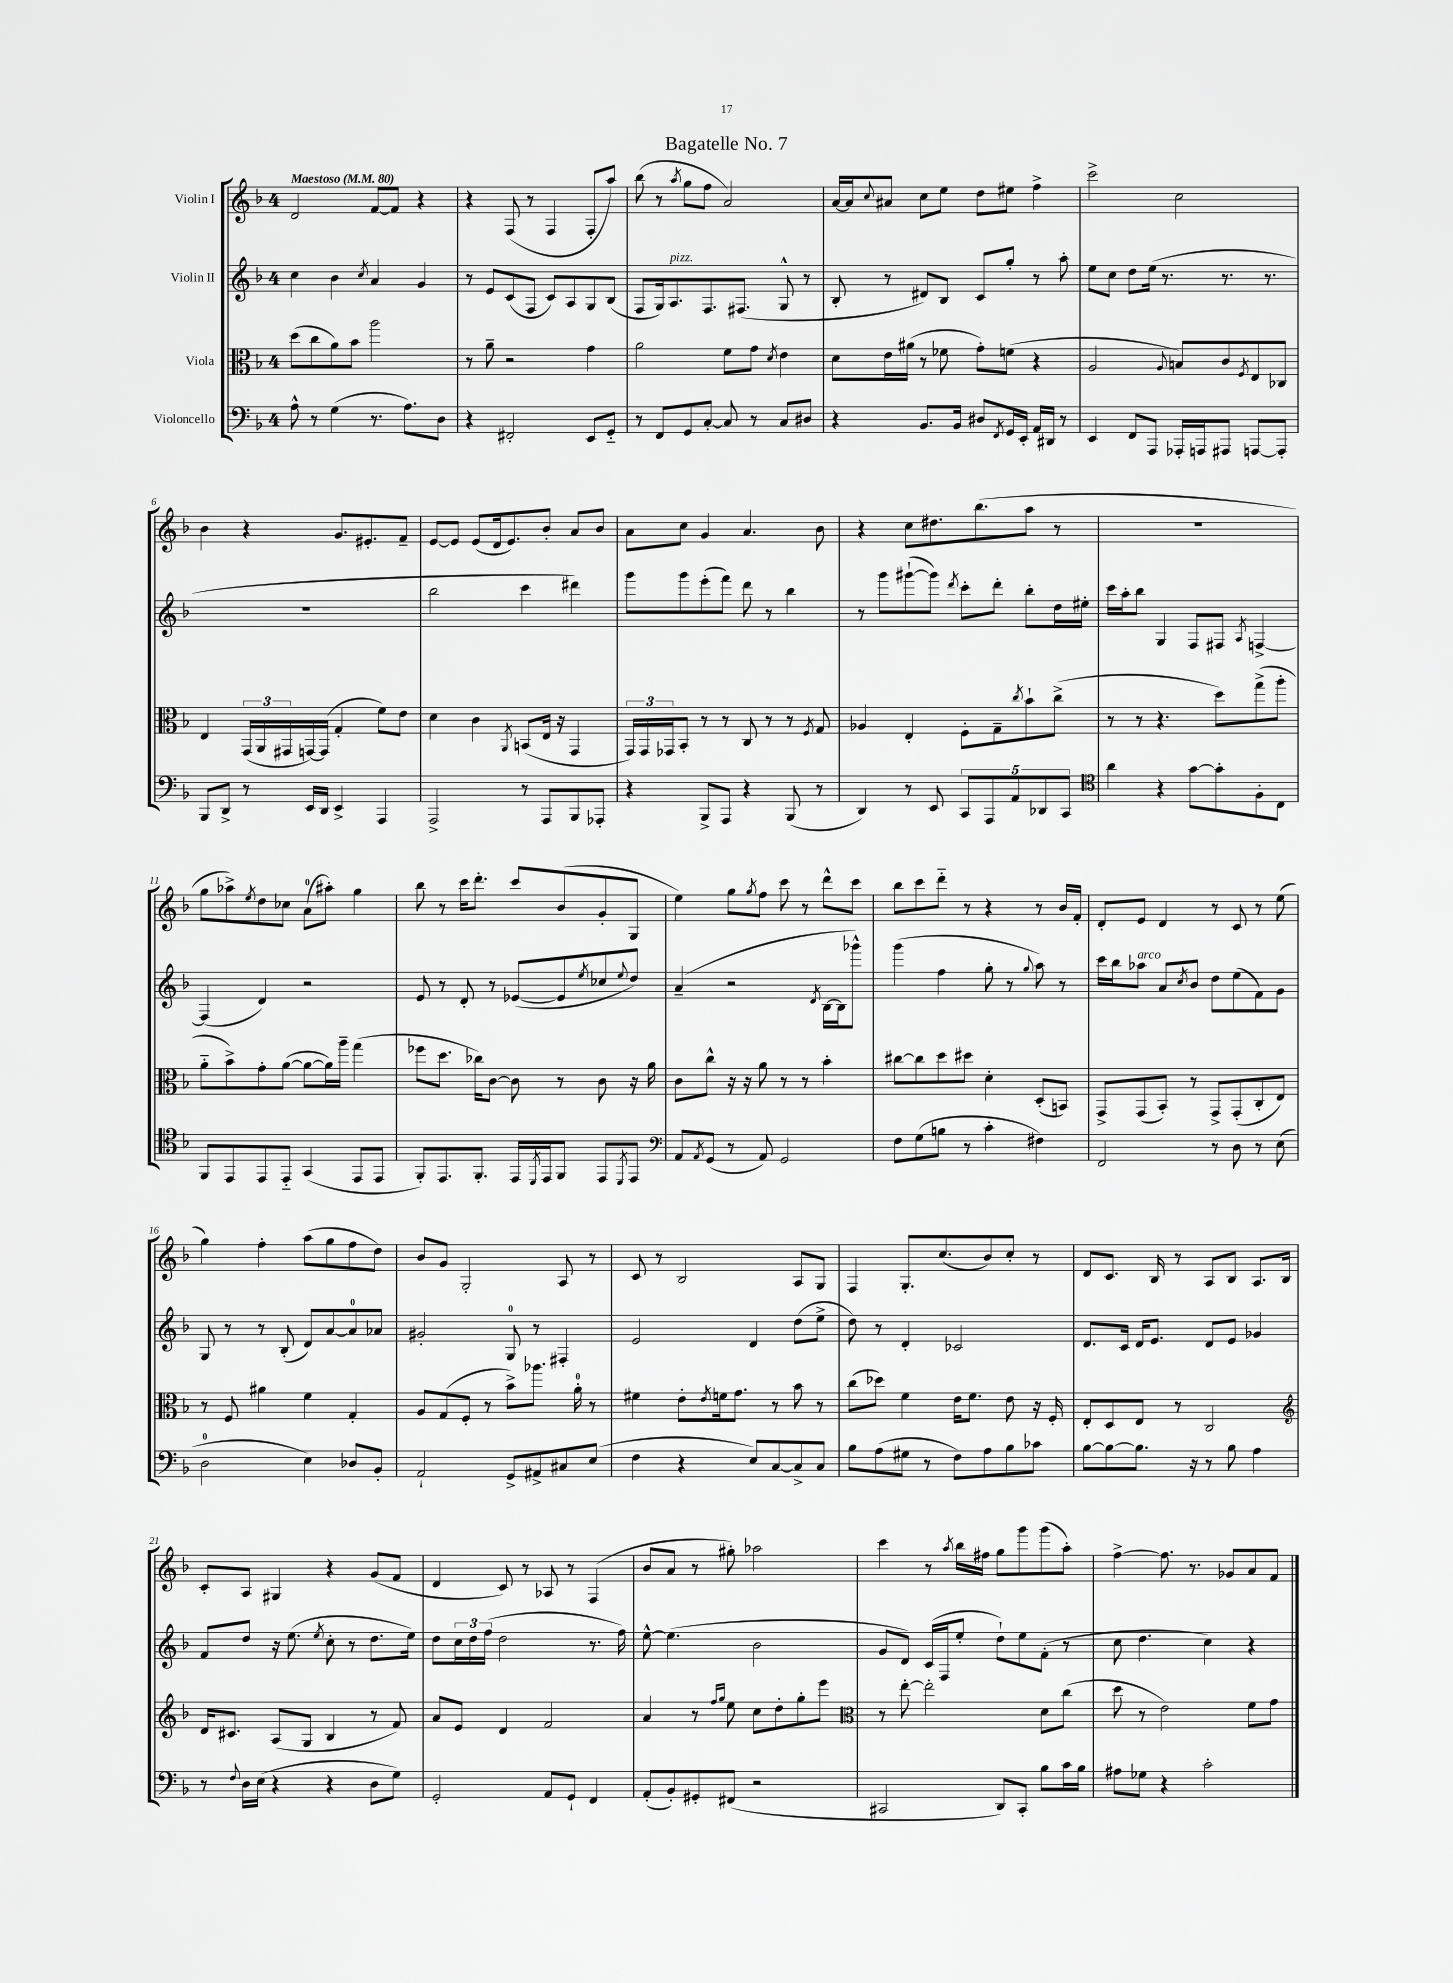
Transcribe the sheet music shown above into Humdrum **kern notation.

**kern	**kern	**kern	**kern
*staff4	*staff3	*staff2	*staff1
*clefF4	*clefC3	*clefG2	*clefG2
*k[b-]	*k[b-]	*k[b-]	*k[b-]
*M4/4	*M4/4	*M4/4	*M4/4
*MM80	*MM80	*MM80	*MM80
8A^^\	(8dd\L	4cc\	2d/
8r	8cc\	.	.
(4G\	8a\)	4b-\	.
.	8b-\J	.	.
.	.	8qcc/	.
8.r	2aa\	4a/	[8f/L
.	.	.	8f/]J
8.A\L)	.	.	.
.	.	4g/	4r
8D\J	.	.	.
=	=	=	=
4r	8r	8r	4r
.	8a~\	8e/L	.
2FF#'/	2r	(8c/	(8F/
.	.	8F/J	8r
.	.	8c/L)	4F/
.	.	8A/	.
8EE/L	4g\	8G/	8F'/L
8GG'~/J	.	(8B-/J	8aa/J)
=	=	=	=
8r	2a\	8F/L	(8bb-\
8FF/L	.	16G/k)	8r
.	.	8.A/	.
.	.	.	8qaa/
8GG/	.	.	8gg\L
[8C'/J	.	8.F/	8ff\J
8C/]	8f\L	.	2a/)
.	.	(8.F#/J	.
8r	8g\J	.	.
.	8qd/	.	.
8C/L	4e\	8G^^/	.
8D#/J	.	8r	.
=	=	=	=
4r	8d\L	8B-'/	[16a/LL
.	.	.	16a/]J
.	.	.	8qqcc/
.	16e\L	8r	8a#/J
.	(16a#\JJ	.	.
8.BB-/L	8r	8d#/L)	8cc\L
.	8f-\	8B-/J	8ee\J
16BB-/Jk	.	.	.
8D#/L	8g'\L)	8c/L	8dd\L
8qFF/	.	.	.
16GG/L	(8f\J	8gg'/J	8ee#\J
16EE'/JJ	.	.	.
16AA/LL	4r	8r	4ff^\
16DD#/JJ	.	.	.
8r	.	8aa'\	.
=	=	=	=
4EE/	2A/	8ee\L	2ccc^\
.	.	8cc\J	.
8FF/L	.	8dd\L	.
8AAA/J	.	(16ee\Jk	.
.	.	8.r	.
.	8qqA/	.	.
16AAA-'/LL	8B/L)	.	2cc\
16AAA/J	.	.	.
8AAA#/J	8c/	8.r	.
.	8qF/	.	.
[8AAA/L	8E/	.	.
.	.	8.r	.
8AAA'/]J	8C-/J	.	.
=	=	=	=
8BBB-/L	4E/	1r	4b-\
8DD^/J	.	.	.
8r	(24GG/LL	.	4r
.	24AA/	.	.
.	24GG#/	.	.
16EE/LL	[16GG/)	.	.
16DD/JJ	(16GG/]JJ	.	.
4EE^/	4G'/	.	8.g/L
.	.	.	8.e#'/
4AAA/	8f\L)	.	.
.	8e\J	.	8f~/J
=	=	=	=
2AAA^/	4d\	2bb-\	[8e/L
.	.	.	8e/]J
.	4c\	.	(8e/L
.	.	.	16d/k
.	.	.	8.e/)
.	8qAA/	.	.
8r	(8BB/L	4ccc\	.
8AAA/L	16E/Jk	.	8b-'/J
.	16r	.	.
8BBB-/	4GG/	4ddd#\)	8a/L
8AAA-'/J	.	.	8b-/J
=	=	=	=
4r	24GG/LL)	8ggg\L	8a\L
.	24GG/	.	.
.	24GG-/J	.	.
.	8BB-'/J	8ggg\	8cc\J
8BBB-^/L	8r	(8eee'\	4g/
8AAA/J	8r	8fff\J)	.
4r	8C/	8ddd\	4.a/
.	8r	8r	.
(8BBB-/	8r	4bb-\	.
.	8qF/	.	.
8r	8G/	.	8b-\
=	=	=	=
4DD/)	4A-/	8r	4r
.	.	8ggg\L	.
8r	4E'/	([8ggg#`\	8cc\L
8EE/	.	8ggg#\]J)	8.dd#\
.	.	8qddd/	.
10CC/L	8F'\L	8ccc'\L	.
.	.	.	(8.bb-\
10AAA/	.	.	.
.	8G~\	8ddd'\J	.
10AA/	.	.	.
.	8qcc/	.	.
.	8b-`\	8bb-'\L	8aa\J
10DD-/	.	.	.
.	(8cc^\J	16dd\L	8r
10CC/J	.	.	.
.	.	16ee#'\JJ	.
=	=	=	=
*clefC4	*	*	*
4a\	8r	16ccc\LL	1r
.	.	16aa'\J	.
.	8r	8bb-\J	.
4r	4.r	4G/	.
[8g\L	.	8F/L	.
8g'\]	8dd\L)	8F#/J	.
.	.	8qA/	.
8F'\	(8gg^\	[4F^/	.
8C\J	8aa'\J	.	.
=	=	=	=
8FF/L	8a'~\L	(4F/]	8gg\L
8EE/	8b-^\)	.	8aa-^\)
.	.	.	8qee/
8EE/	8g'\	4d/)	8dd\
8EE'~/J	([8a\J	.	8cc-\J
(4GG/	8a\_L	2r	(8a\L
.	16a\]L)	.	8aa#'\J)
.	16aa~\JJ	.	.
8EE/L	(4gg\	.	4gg\
8EE/J	.	.	.
=	=	=	=
8FF'/L)	8ff-\L	8e/	8bb-\
8.EE/	8.dd\J	8r	8r
.	.	8d'/	16ccc\LK
8.FF'/J	16cc-\LK)	.	8.ddd'\J
.	[8c\J	8r	.
16EE/LL	8c\]	([8e-/L	8ccc/L
8qDD/	.	.	.
16EE/J	.	.	.
8FF/J	8r	8e-/]	(8b-/
.	.	8qee/	.
8EE/L	8c\	8cc-/	8g'/
8qDD/	.	8qqee/	.
8EE/J	16r	8dd/J)	8G/J
.	16a\	.	.
=	=	=	=
*clefF4	*	*	*
8AA/L	8c\L	(4a~/	4ee\)
8qAA/	.	.	.
(8GG/J	8cc^^\J	.	.
8r	16r	2r	8gg\L
.	16r	.	.
.	.	.	8qgg/
8AA/)	8a\	.	8ff\J
2GG/	8r	.	8ccc\
.	8r	.	8r
.	.	8qd/	.
.	4b-'\	[16B-\LL	8ddd^^\L
.	.	16B-\]J	.
.	.	8ggg-^^\J)	8ccc\J
=	=	=	=
8F\L	[8cc#\L	(4ggg\	8bb-\L
(8G\	8cc#\]	.	8ccc\
8B\J	8dd\	4ff\	8ddd'~\J
8r	8dd#\J	.	8r
4c'\	4d'\	8gg'\	4r
.	.	8r	.
.	.	8qqgg/	.
4F#\)	(8D'/L	8aa\)	8r
.	8BB/J)	8r	16b-/LL
.	.	.	16f'/JJ
=	=	=	=
2FF/	8GG^/L	16ccc\LL	8d'/L
.	.	16bb-\J	.
.	(8GG/	8aa-\J	8e/J
.	8BB-'/J)	8a/L	4d/
.	.	8qcc/	.
.	8r	8b-/J	.
8r	8GG^/L	8dd\L	8r
8D\	(8GG'/	(8ee\	8c/
8r	8C'/	8f\)	8r
(8E\	8E/J)	8g\J	(8ee\
=	=	=	=
2D\	8r	8G/	4gg\)
.	8F/	8r	.
.	4a#\	8r	4ff'\
.	.	(8B-'/	.
4E\)	4f\	8d/L)	(8aa\L
.	.	[8a/	8gg\
8D-/L	4G'/	8a/]	8ff\
8BB-'/J	.	8a-/J	8dd\J)
=	=	=	=
2AA`/	8A/L	2g#'/	8b-/L
.	(8G/	.	8g/J
.	8F'/J	.	2G'/
.	8r	.	.
8GG^/L	8b-^\L)	8G/	.
8AA#^/	8.aa-\J	8r	.
8C#/	.	4F#'/	8A/
.	16a'\	.	.
(8E/J	8r	.	8r
=	=	=	=
4F\	4f#\	2e/	8c/
.	.	.	8r
4r	8e'\L	.	2B-/
.	8qe/	.	.
.	16f\k	.	.
.	8.g\J	.	.
8E/L)	.	4d/	.
[8C/	8r	.	.
8C^/]	8b-\	(8dd\L	8A/L
8C/J	8r	8ee^\J	8G/J
=	=	=	=
8B-\L	(8cc\L	8dd\)	4F/
(8A\	8dd-\J)	8r	.
8G#\J	4f\	4d'/	8.G'/L
8r	.	.	.
.	.	.	(8.cc/
8F\L)	16e\LK	2c-/	.
.	8.f\J	.	.
8A\	.	.	8b-/)
8B-\	8e\	.	8cc'/J
8c-\J	16r	.	8r
.	16F'/	.	.
=	=	=	=
[8B-\L	8E'/L	8.d/L	8d/L
8B-\_	8D/	.	8.c/J
.	.	16c/Jk	.
8.B-\]J	8E/J	16d/LK	.
.	.	8.e/J	16B-/
.	8r	.	8r
16r	.	.	.
8r	2C/	8d/L	8A/L
8B-\	.	8e/J	8B-/J
4A\	.	4g-/	8.A/L
.	.	.	16B-/Jk
=	=	=	=
*	*clefG2	*	*
8r	16d/LK	8f/L	8c'/L
.	8.c#/J	.	.
8qqF/	.	.	.
16D\LL	.	8dd/J	8A/J
(16E\JJ	.	.	.
4r	(8A/L	16r	4G#/
.	.	(8.ee\	.
.	8G/J	.	.
.	.	8qee/	.
4r	4B-/	8cc'\	4r
.	.	8r	.
8D\L	8r	8.dd\L	(8g/L
8G\J)	8f/)	.	8f/J
.	.	16ee\Jk)	.
=	=	=	=
2GG'/	8a/L	8dd\L	4d/
.	8e/J	24cc\L	.
.	.	24dd\	.
.	.	(24ff\JJ	.
.	4d/	2dd\	8c/)
.	.	.	8r
8AA/L	2f/	.	8A-/
8GG`/J	.	.	8r
4FF/	.	8.r	(4F/
.	.	16ff\)	.
=	=	=	=
(8AA'/L	4a/	[8ee^^\	8b-/L
8BB-'/)	.	(4.ee\]	8a/J
8GG#'/	8r	.	8r
.	16qqff/LL	.	.
.	16qqgg/JJ	.	.
(8FF#/J	8ee\	.	8gg#'\)
2r	8cc\L	2b-\	2aa-\
.	8dd'\	.	.
.	8gg'\	.	.
.	8eee\J	.	.
=	=	=	=
*	*clefC3	*	*
2CC#/	8r	8g/L	4ccc\
.	[8ee'\	8d/J)	.
.	2ee'\]	(16c/LL	8r
.	.	16F/J	.
.	.	.	8qaa/
.	.	8ee'/J	16bb-\LL
.	.	.	16ff#\JJ
8DD/L)	.	8dd`\L)	8gg\L
8CC#'/J	.	8ee\	8ggg\
8B-\L	8d\L	(8f'\J	(8ggg\
16c\L	(8cc\J	8r	8aa'\J)
16B-\JJ	.	.	.
=	=	=	=
8A#\L	8dd\	8cc\	[4ff^\
8G-\J	8r	4.dd\	.
4r	2e\)	.	8.ff\]
.	.	.	8.r
2c'\	.	4cc\)	.
.	.	.	8g-/L
.	8f\L	4r	8a/
.	8g\J	.	8f/J
==	==	==	==
*-	*-	*-	*-
